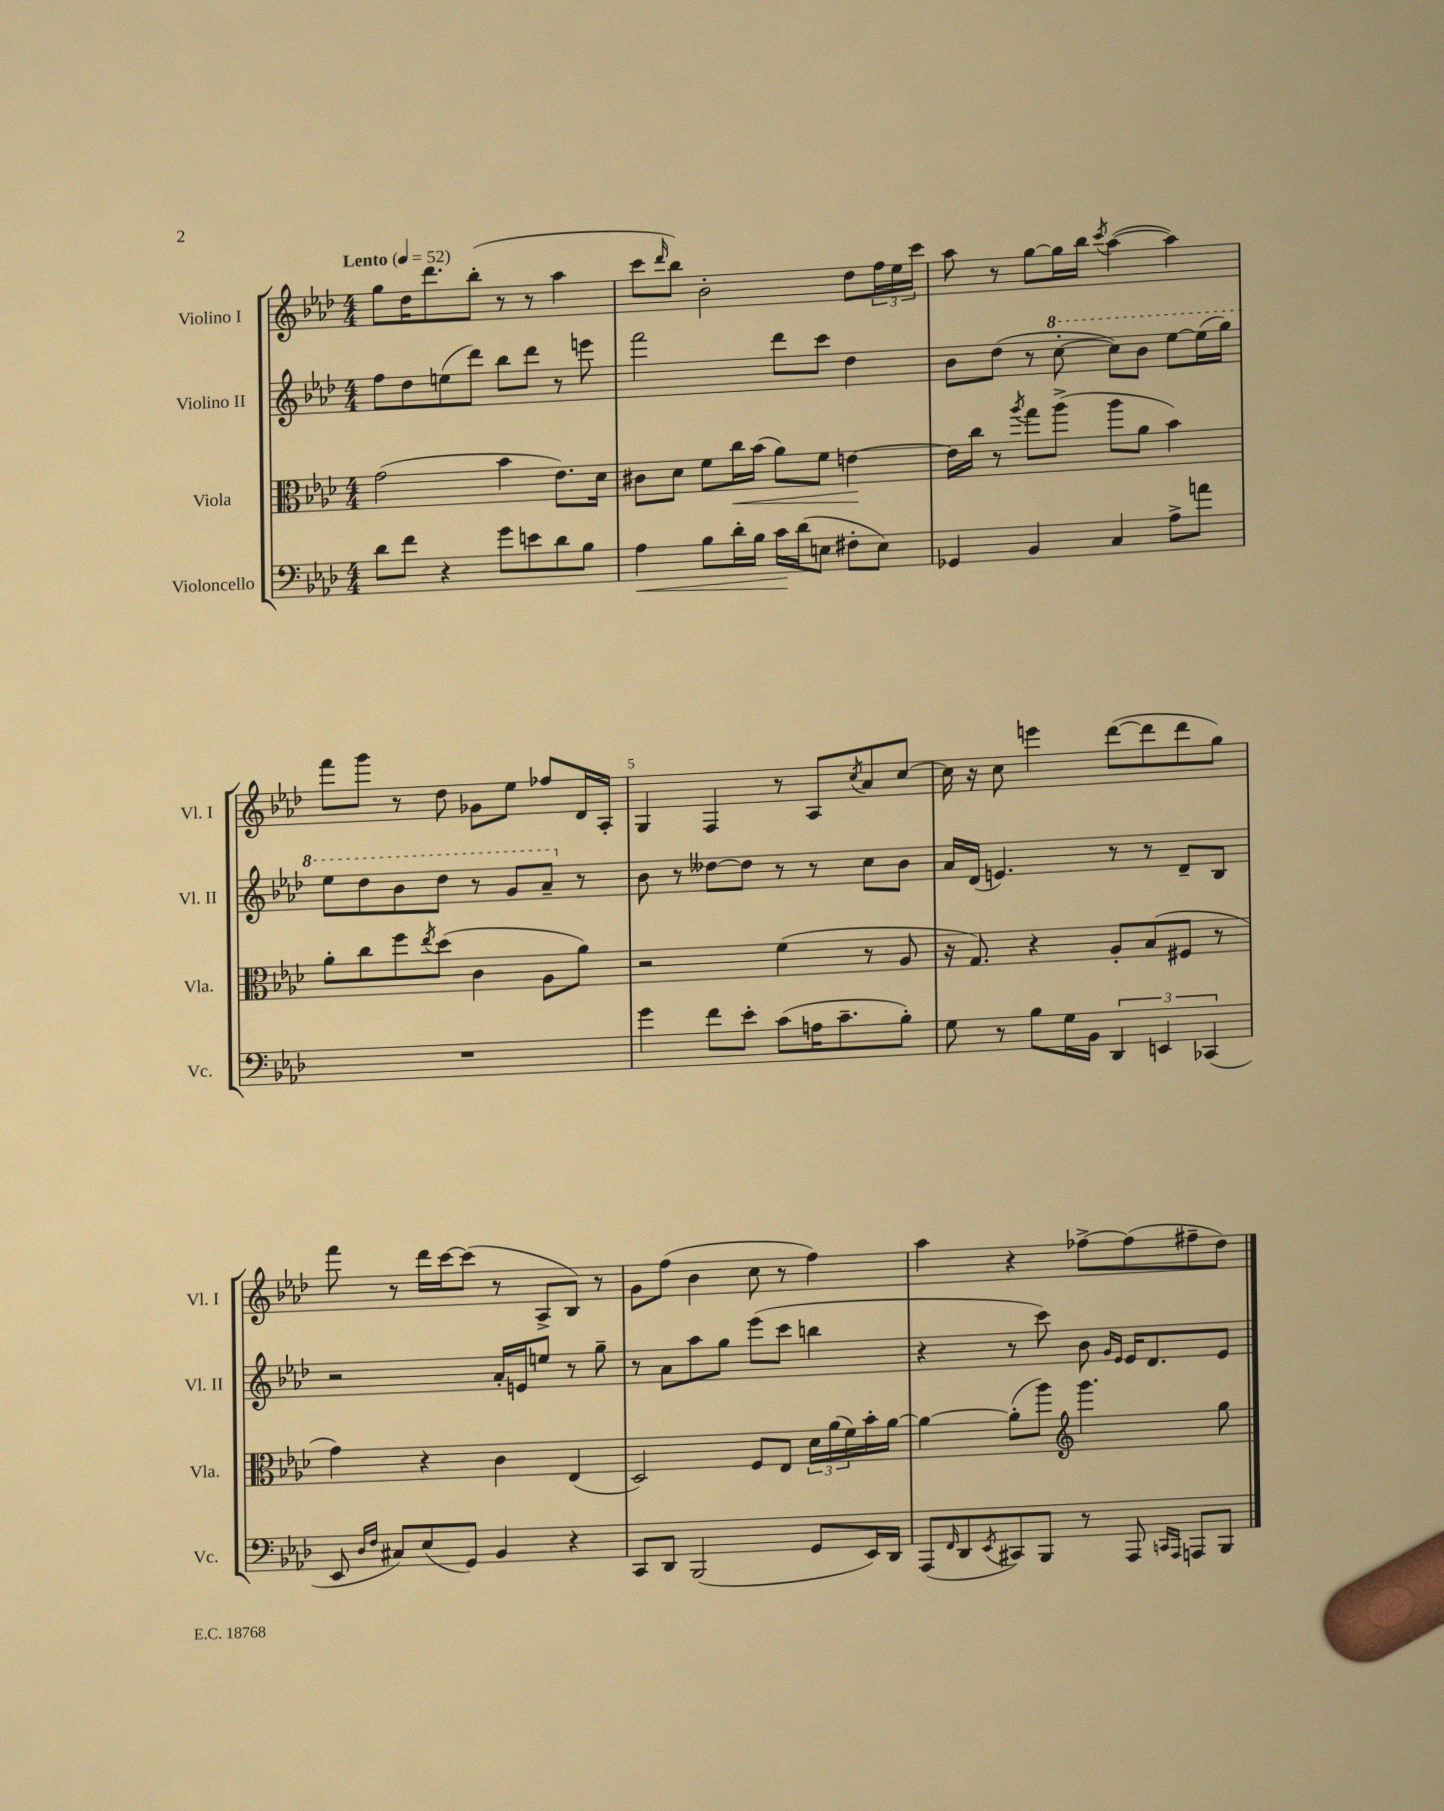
<<
\new StaffGroup <<
\new Staff = "s0" \with { instrumentName = "Violino I" shortInstrumentName = "Vl. I" } {
    \clef treble \key aes \major \numericTimeSignature \time 4/4 \tempo "Lento" 4 = 52
    g''8 des''16 des'''8. bes''8-.( r8 r8 aes''4 |
    c'''8 \grace { des'''16 } bes''8) bes'2-. des''8 \tuplet 3/2 { f''16 ees''16 c'''16 } |
    aes''8 r8 g''8~ g''16 bes''16 \acciaccatura { c'''8 } aes''4~( aes''4) |
    f'''8 g'''8 r8 des''8 ges'8 ees''8 fes''8 des'16 aes16-. |
    g4 f4 r8 aes8 \acciaccatura { c''8 } aes'8 c''8~ |
    c''16 r16 c''8 e'''4 des'''8~( des'''8 des'''8 g''8) |
    f'''8 r8 des'''16 c'''16~ c'''8( r8 aes8-> bes8) r8 |
    g'8 f''8( bes'4 c''8 r8 f''4) |
    aes''4 r4 fes''8~-> fes''8( fis''8-- des''8) \bar "|." |
}
\new Staff = "s1" \with { instrumentName = "Violino II" shortInstrumentName = "Vl. II" } {
    \clef treble \key aes \major \numericTimeSignature \time 4/4
    f''8 des''8 e''8( des'''8) bes''8 des'''8 r8 e'''8 |
    f'''2 des'''8 c'''8 des''4 |
    bes'8 des''8( r8 \ottava #1 c'''8~-. c'''8) bes''8 ees'''8~ ees'''16( g'''16) |
    ees'''8 des'''8 bes''8 des'''8 r8 g''8 aes''8-- \ottava #0 r8 |
    bes'8 r8 deses''8~ deses''8 r8 r8 c''8 bes'8 |
    aes'16 des'16( e'4.) r8 r8 des'8-- bes8 |
    r2 aes'16-. e'16 e''8 r8 g''8-- |
    r8 aes'8 aes''8 g''8 ees'''8( c'''8 b''4 |
    r4 r8 c'''8) bes'8 \grace { g'16 ees'16 } ees'16 des'8. ees'8 \bar "|." |
}
\new Staff = "s2" \with { instrumentName = "Viola" shortInstrumentName = "Vla." } {
    \clef alto \key aes \major \numericTimeSignature \time 4/4
    g'2( bes'4 ees'8.) des'16 |
    cis'8 des'8 f'8 c''16\< bes'16( aes'8) f'8 e'4~\! |
    e'16 c''16 r8 \acciaccatura { aes''8 } g''8 aes''8->( aes''8 aes'8 bes'4) |
    aes'8-. c''8 f''8 \acciaccatura { ees''8 } des''8( c'4 aes8 aes'8) |
    r2 f'4( r8 aes8 |
    r16 g8.) r4 aes8-. bes8( fis8 r8 |
    g'4) r4 c'4 ees4( |
    des2) f8 ees8 \tuplet 3/2 { des'16 aes'16( f'16) } bes'16-. aes'16~ |
    aes'4~ aes'8-.( aes''8) \clef treble g'''4. g''8 \bar "|." |
}
\new Staff = "s3" \with { instrumentName = "Violoncello" shortInstrumentName = "Vc." } {
    \clef bass \key aes \major \numericTimeSignature \time 4/4
    des'8 f'8 r4 g'8 e'8 des'8 bes8 |
    aes4\< bes8 des'16-. bes16 c'16\! des'16( e8 fis8-. e8) |
    ges,4 bes,4 c4 aes8-> a'8 |
    R1 |
    g'4 f'8 ees'8-. c'8( a16 c'8.-- bes8-.) |
    g8 r8 bes8 g16 bes,16 \tuplet 3/2 { des,4 e,4 ces,4( } |
    ees,8 \grace { des16 f16 } cis8) ees8( g,8) bes,4 r4 |
    c,8 des,8 bes,,2( g,8 ees,16) des,16 |
    aes,,8( \grace { f,16 } des,8 \acciaccatura { ees,8 } cis,8) bes,,8 r8 aes,,8 \grace { c,16 aes,,16 } a,,8 bes,,8 \bar "|." |
}
>>
>>
\layout { \context { \Score \override BarNumber.break-visibility = ##(#f #t #t) barNumberVisibility = #(every-nth-bar-number-visible 5) } }
